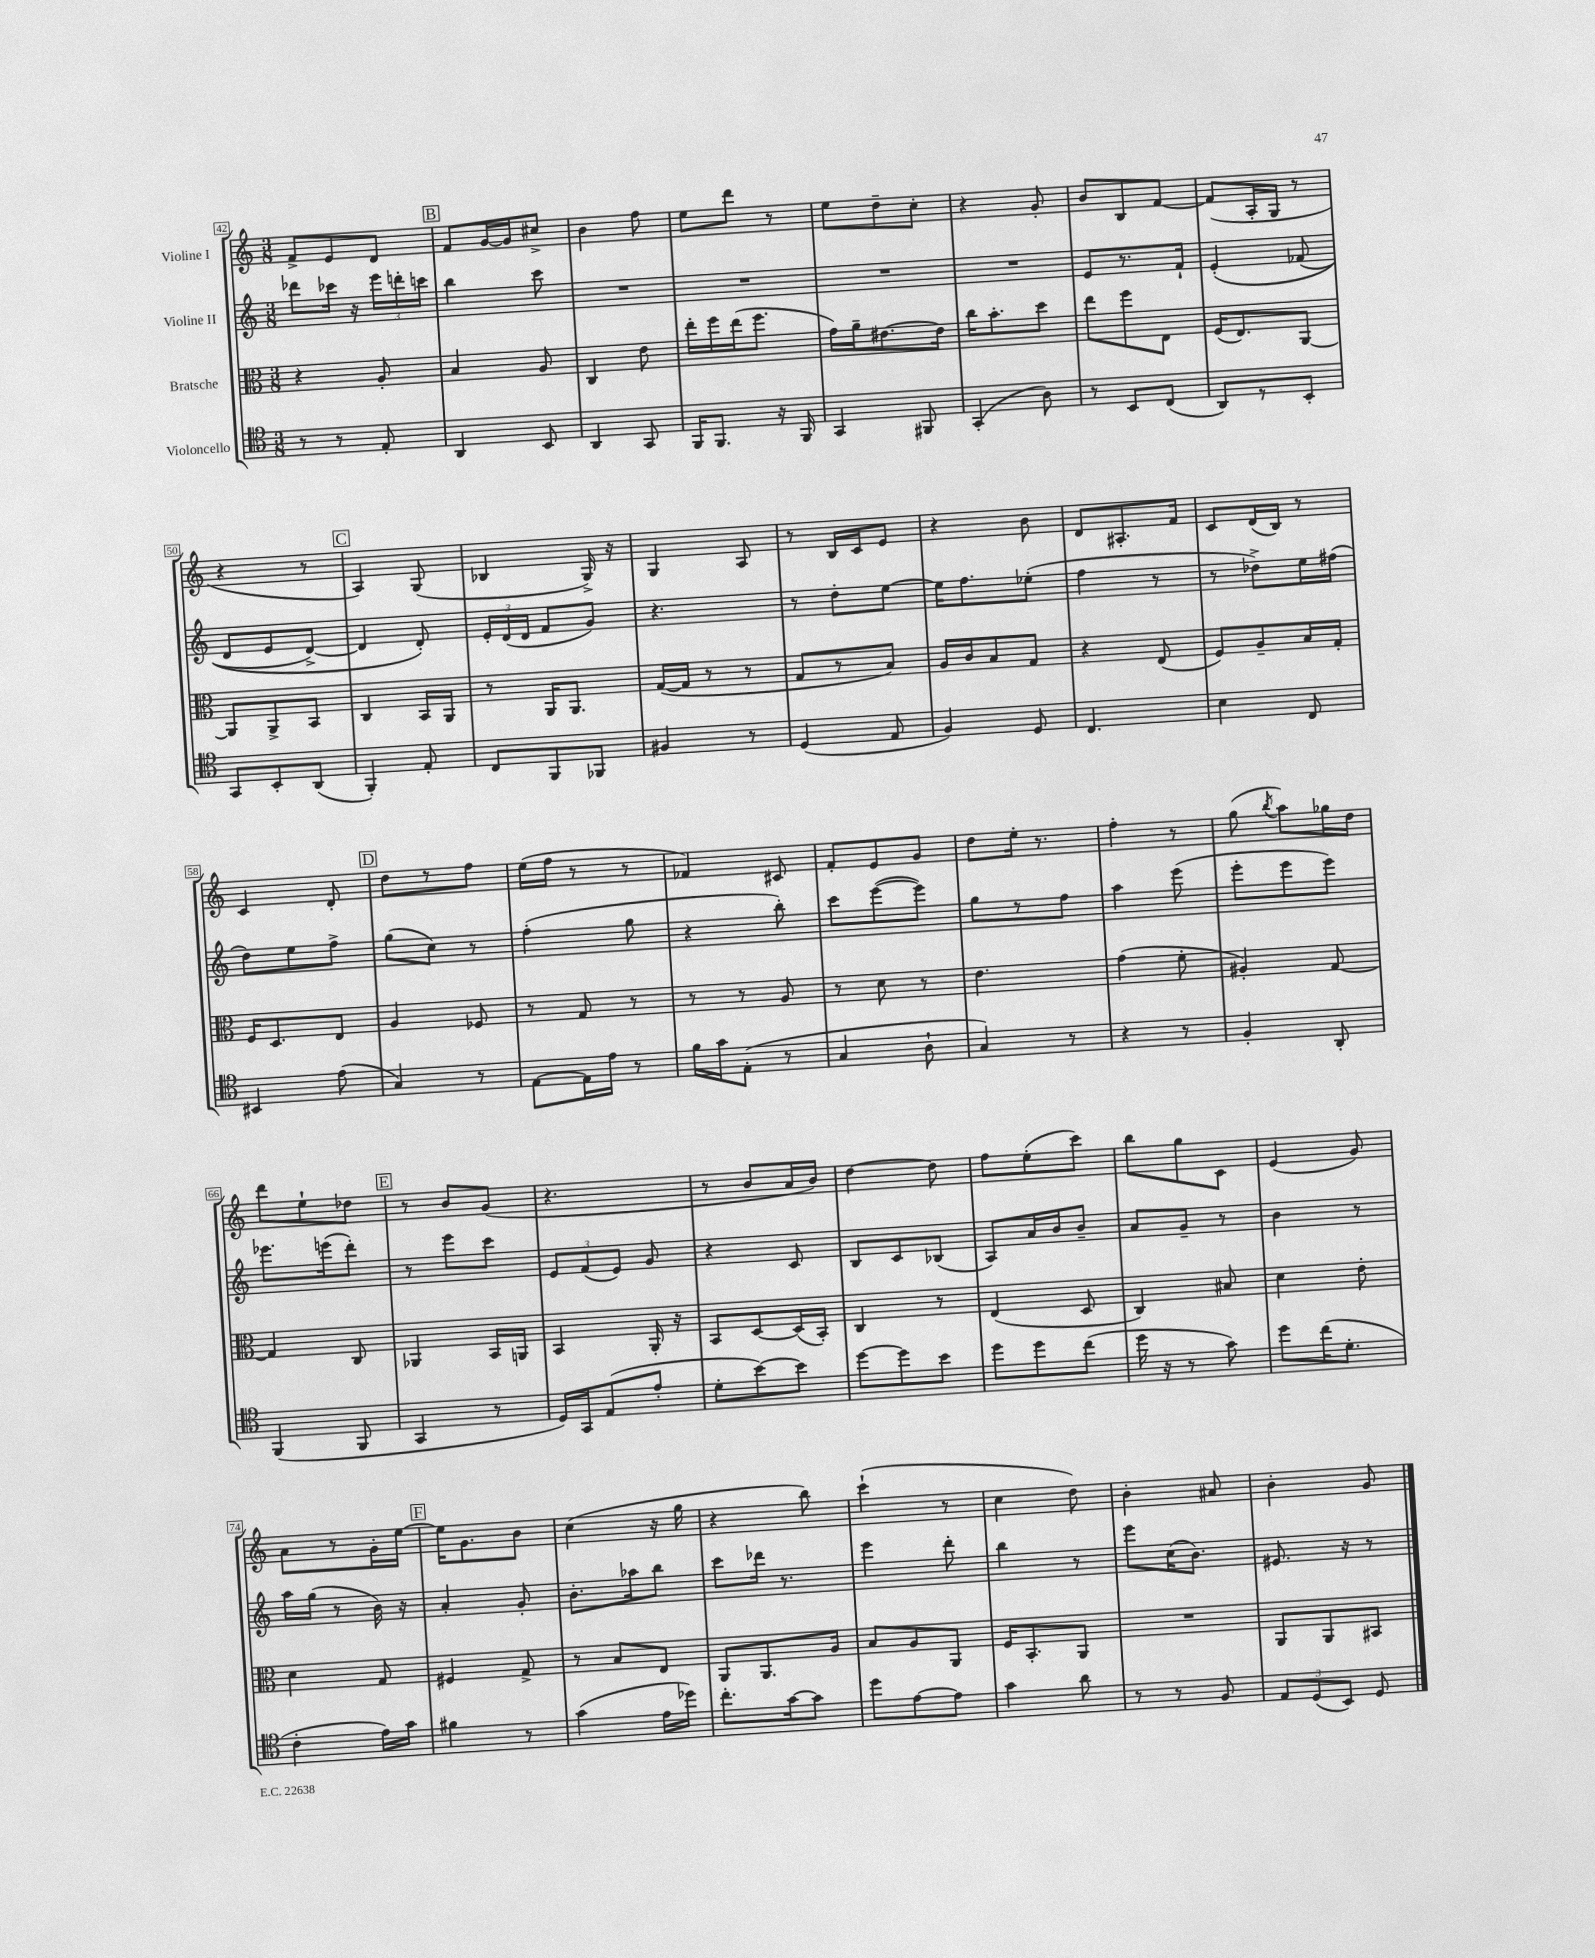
<<
\new StaffGroup <<
\new Staff = "s0" \with { instrumentName = "Violine I" } {
    \clef treble \key c \major \numericTimeSignature \time 3/8
    \autoBeamOff f'8[-> e'8 d'8] |
    \mark \markup { \box "B" } f'8[ g'16~ g'16 cis''8]-> |
    b'4 f''8 |
    e''8[ d'''8] r8 |
    e''8[ d''8-- c''8]-. |
    r4 g'8-. |
    b'8[ b8 f'8]~ |
    f'8[( a16-. g16] r8 |
    r4 r8 |
    \mark \markup { \box "C" } a4) g8( |
    bes4 g16->) r16 |
    g4 a8 |
    r8 b16[ c'16 e'8] |
    r4 b'8 |
    d'8[ ais8.-. f'16] |
    c'8[ d'16( b16]) r8 |
    c'4 d'8-. |
    \mark \markup { \box "D" } d''8[ r8 f''8] |
    e''16[( f''16] r8 r8 |
    fes'4) cis'8 |
    f'8[-. e'8 g'8] |
    d''8[ e''16]-. r8. |
    f''4-. r8 |
    g''8( \acciaccatura { b''8 } a''8[) ges''16 d''16] |
    d'''8[ e''8-! des''8] |
    \mark \markup { \box "E" } r8 b'8[ g'8]( |
    r4. |
    r8 b'8[ a'16 b'16]) |
    d''4~ d''8 |
    f''8[ e''8-.( c'''8]) |
    b''8[ g''8 c'8] |
    e'4( g'8) |
    a'8[ r8 g'16-. e''16]~ |
    \mark \markup { \box "F" } e''16[ g'8. b'8] |
    c''4( r16 g''16 |
    r4 b''8) |
    c'''4-!( r8 |
    c''4 d''8) |
    b'4-. ais'8 |
    b'4-. g'8 \bar "|." |
}
\new Staff = "s1" \with { instrumentName = "Violine II" } {
    \clef treble \key c \major \numericTimeSignature \time 3/8
    \autoBeamOff des'''8[ ces'''16] r16 \tuplet 3/2 { e'''16[ d'''16-. c'''16] } |
    \mark \markup { \box "B" } b''4 c'''8 |
    R4. |
    R4. |
    R4. |
    R4. |
    e'8[ r8. f'16]-! |
    e'4-.\( fes'8( |
    d'8[ e'8 d'8]~->) |
    \mark \markup { \box "C" } d'4 d'8-.\) |
    \tuplet 3/2 { e'16[-. d'16( d'16] } f'8[ g'8]) |
    r4. |
    r8 d''8[-. e''8]~ |
    e''16[ f''8. ees''8]-.( |
    f''4 r8 |
    r8 des''8[->) e''16 fis''16]( |
    d''8[) e''8 f''8]-> |
    \mark \markup { \box "D" } g''8[( c''8]) r8 |
    f''4-.( g''8 |
    r4 b''8-.) |
    c'''8[ e'''8~( e'''8]) |
    g''8[ r8 f''8] |
    a''4 e'''8( |
    e'''8[-. e'''8 e'''8]) |
    ees'''8.[ e'''16( d'''8]-.) |
    \mark \markup { \box "E" } r8 e'''8[ c'''8] |
    \tuplet 3/2 { e'8[ f'8( e'8]) } g'8 |
    r4 c'8 |
    b8[ c'8 bes8]( |
    a8[) a'16 b'16 b'8]-- |
    a'8[ g'8]-- r8 |
    b'4 r8 |
    a''16[ g''16]( r8 b'16) r16 |
    \mark \markup { \box "F" } a'4-. g'8-. |
    b'8.[-. aes''16 b''8] |
    c'''8[ des'''16] r8. |
    e'''4 d'''8-. |
    b''4 r8 |
    e'''8[ c''16( b'8.]) |
    eis'8. r16 r8 \bar "|." |
}
\new Staff = "s2" \with { instrumentName = "Bratsche" } {
    \clef alto \key c \major \numericTimeSignature \time 3/8
    \autoBeamOff r4 a8-. |
    \mark \markup { \box "B" } b4 a8 |
    c4 e'8 |
    e''16[-. f''16 e''16( f''8.] |
    g'16[) a'16-- eis'8.~ eis'16] |
    c''16[ b'8.-. d''8] |
    e''8[ f''8 e8] |
    f16[( e8.) a,8]~ |
    a,8[ a,8-> b,8] |
    \mark \markup { \box "C" } c4 b,16[ a,16] |
    r8 a,16[ a,8.] |
    g16[~( g16] r8 r8 |
    g8[ r8 b8]) |
    a16[ c'16 b8 g8] |
    r4 e8( |
    f8[) a8-- b16 g16]-. |
    f16[ d8. e8] |
    \mark \markup { \box "D" } a4 fes8 |
    r8 g8 r8 |
    r8 r8 a8 |
    r8 d'8 r8 |
    e'4. |
    g'4( f'8-. |
    ais4-.) g8~ |
    g4 c8 |
    \mark \markup { \box "E" } aes,4 b,16[ a,16] |
    b,4 a,16-. r16 |
    b,8[ d8~ d16( b,16]-.) |
    c4 r8 |
    e4( d8 |
    c4) bis8 |
    d'4 e'8-. |
    d'4 g8 |
    \mark \markup { \box "F" } fis4 g8-> |
    r8 b8[ e8] |
    a,8[ a,8. a16] |
    b8[ a8 a,8] |
    f16[ b,8.-. a,8] |
    R4. |
    a,8[ a,8 bis,8] \bar "|." |
}
\new Staff = "s3" \with { instrumentName = "Violoncello" } {
    \clef tenor \key c \major \numericTimeSignature \time 3/8
    \autoBeamOff r8 r8 e8-. |
    \mark \markup { \box "B" } a,4 b,8 |
    a,4 g,8 |
    f,16[ f,8.] r16 f,16 |
    g,4 fis,8 |
    g,4-.( a8) |
    r8 b,8[ c8]( |
    a,8[) r8 b,8]-. |
    g,8[ b,8-. a,8]( |
    \mark \markup { \box "C" } f,4-.) e8-. |
    c8[ f,8 fes,8] |
    fis4 r8 |
    d4( e8 |
    f4) d8 |
    c4. |
    b4 c8 |
    bis,4 e'8( |
    \mark \markup { \box "D" } g4) r8 |
    e8[~ e16 e'16] r8 |
    f'16[ g'16 e8]-.( r8 |
    g4 a8-! |
    g4) r8 |
    r4 r8 |
    f4-. a,8-. |
    f,4( f,8 |
    \mark \markup { \box "E" } g,4 r8 |
    d16[) g,16 e8( e'8]-. |
    d'8[-. b'8~) b'8] |
    d''8[~ d''8 b'8] |
    d''8[ d''8 c''8]( |
    d''16 r16 r8 g'8) |
    d''8[ c''16( d'8.]-. |
    c'4-. e'16[) g'16] |
    \mark \markup { \box "F" } fis'4 r8 |
    g'4( e'16[ des''16]) |
    c''8.[-. g'16~ g'8] |
    d''8[ e'8~ e'8] |
    g'4 a'8 |
    r8 r8 f8 |
    \tuplet 3/2 { e8[ d8( b,8]) } d8 \bar "|." |
}
>>
>>
\layout { \context { \Score currentBarNumber = #42 \override BarNumber.stencil = #(make-stencil-boxer 0.1 0.3 ly:text-interface::print) } }
